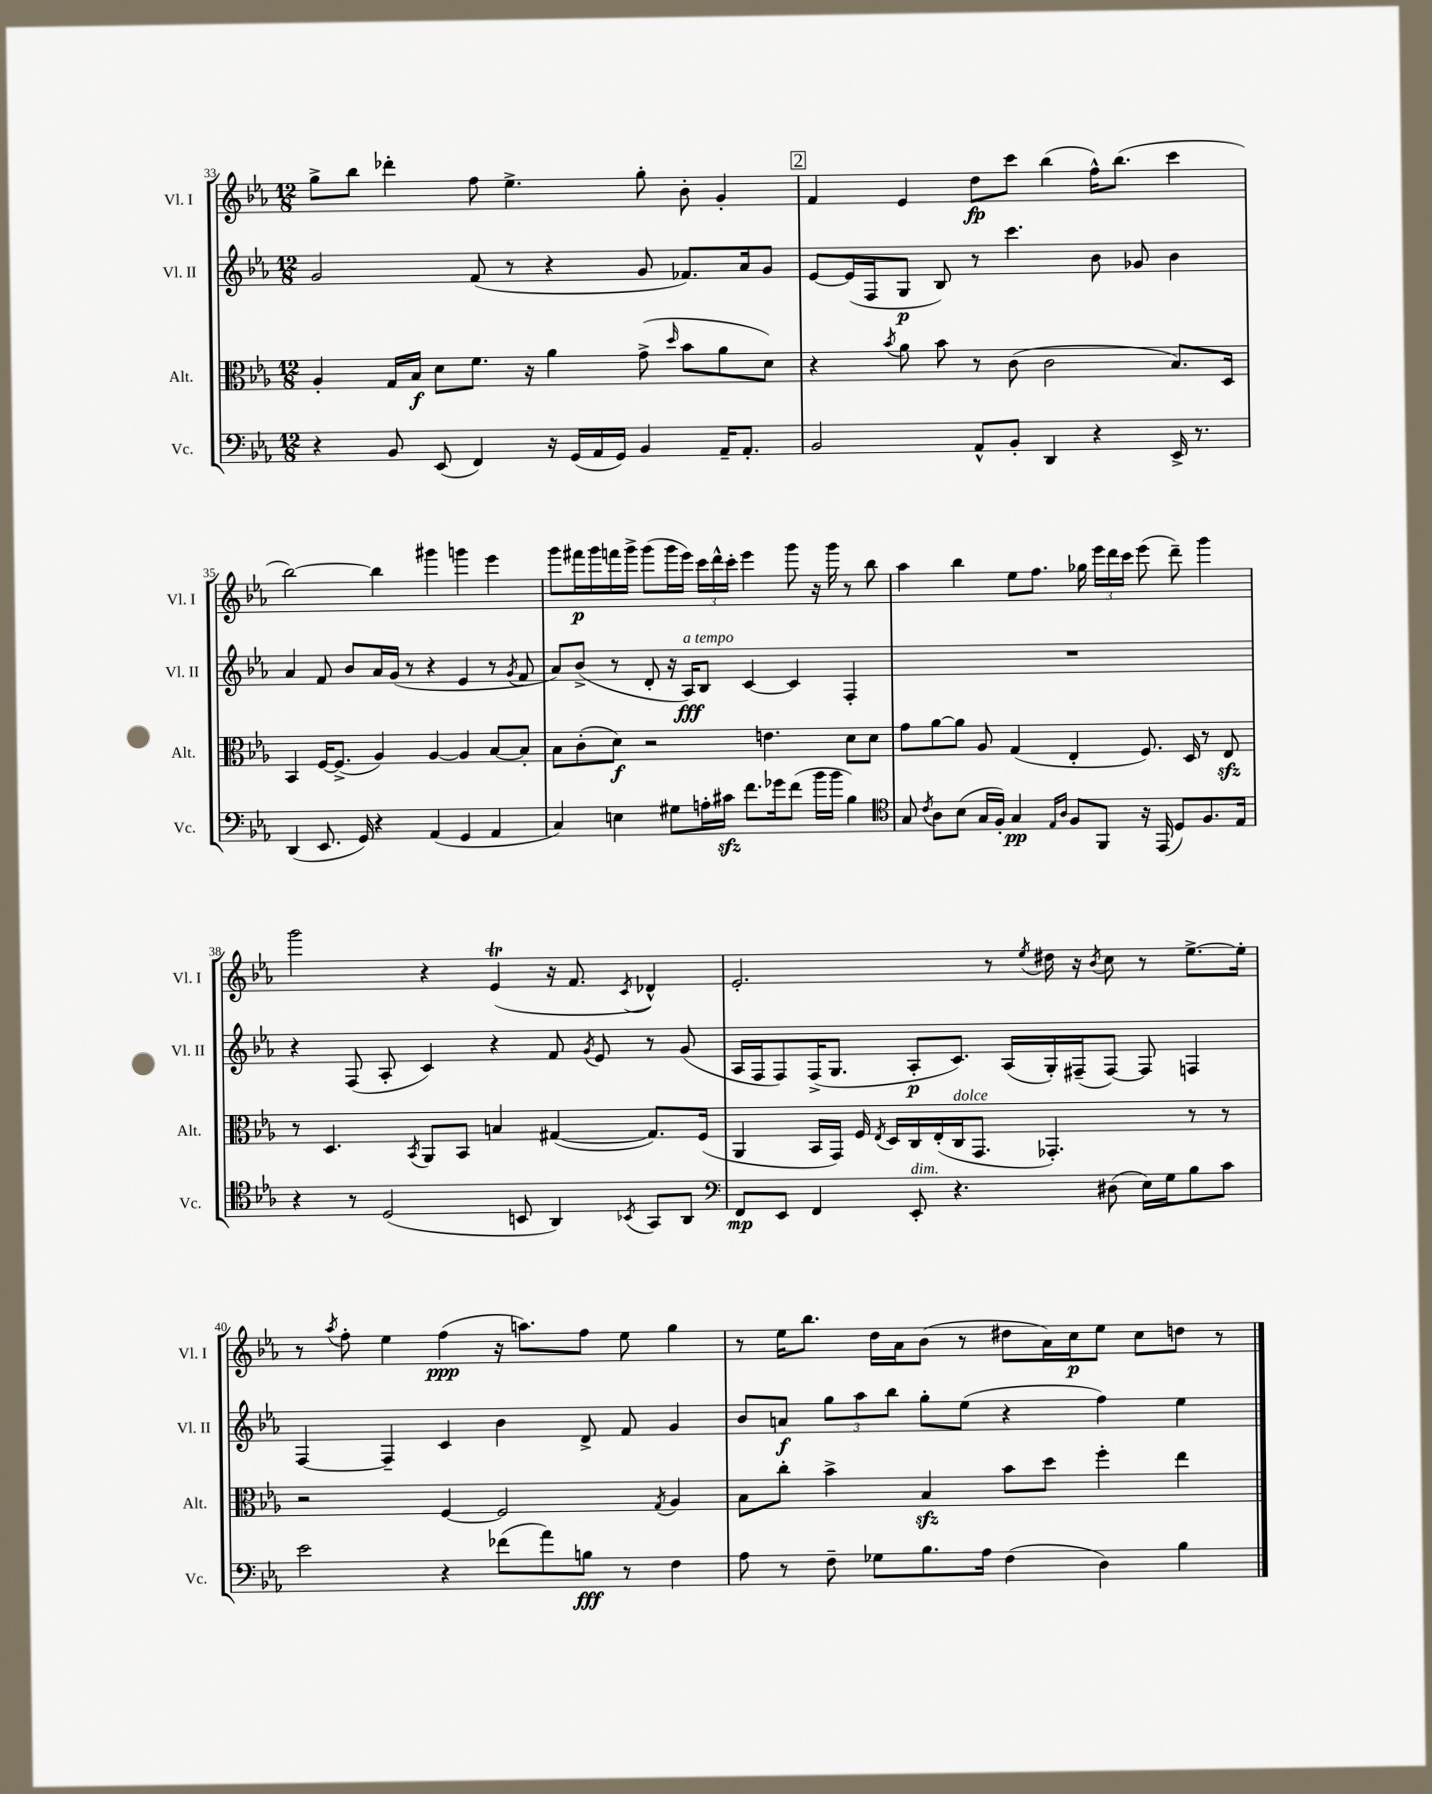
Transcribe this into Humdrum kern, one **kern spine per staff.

**kern	**kern	**kern	**kern
*staff4	*staff3	*staff2	*staff1
*clefF4	*clefC3	*clefG2	*clefG2
*k[b-e-a-]	*k[b-e-a-]	*k[b-e-a-]	*k[b-e-a-]
*M12/8	*M12/8	*M12/8	*M12/8
4r	4A-'/	2g/	8gg^\L
.	.	.	8bb-\J
8BB-/	16G/LL	.	4ddd-'\
.	16B-/JJ	.	.
(8EE-/	8d\L	.	.
4FF/)	8.f\J	(8f/	8ff\
.	.	8r	4.ee-^\
.	16r	.	.
16r	4a-\	4r	.
(16GG/LL	.	.	.
16AA-/	.	.	.
16GG/JJ)	.	.	.
4BB-/	(8g^\	8g/	8gg'\
.	16qqdd/	.	.
.	8b-\L	8.f-/L)	8b-'\
16AA-~/LK	8a-\	.	4g'/
8.AA-'/J	.	16a-/k	.
.	8d\J)	8g/J	.
=	=	=	=
2BB-/	4r	[8e-/L	4f/
.	.	(16e-/]L	.
.	.	16F/J	.
.	8qb-/	.	.
.	8a-\	8G/J	4e-/
.	8b-\	8B-/)	.
8AA-^^/L	8r	8r	8dd\L
8BB-'/J	(8c\	4.ccc\	8ccc\J
4DD/	2c\	.	(4bb-\
4r	.	8b-\	16ff^^\LK)
.	.	.	(8.bb-\J
.	.	8g-/	.
16EE-^/	8.B-/L)	4b-\	4ccc\
8.r	.	.	.
.	16D/Jk	.	.
=	=	=	=
(4DD/	4BB-/	4a-/	[2bb-\)
8.EE-/	[16F/LK	8f/	.
.	(8.F^/]J	.	.
.	.	8b-/L	.
16GG/)	.	.	.
4r	4A-/)	16a-/L	4bb-\]
.	.	(16g/JJ	.
.	.	8r	.
(4AA-/	[4A-/	4r	4ggg#\
4GG/	4A-/]	4e-/	4ggg\
4AA-/	[8B-/L	8r	4eee-\
.	.	8qg/	.
.	8B-'/]J	8f/	.
=	=	=	=
4C/)	8B-\L	8a-/L)	8ggg\L
.	(8c'\	(8b-^/J	16fff#\L
.	.	.	16ggg\
4E\	8d\J)	8r	16fff\
.	.	.	16ggg^\JJ
.	2r	8d'/	(8ggg\L
8G#\L	.	16r	16ggg\L
.	.	16A-/LK)	16eee-\JJ)
16A'\L	.	8B-/J	24ccc\LL
.	.	.	24ddd^^\
16c#\JJ	.	.	.
.	.	.	24ccc'\JJ
8.f\L	.	[4c/	4eee-\
.	4.e\	.	.
16g-\k	.	.	.
(8f\J	.	4c/]	8ggg\
16b-\LL	.	.	16r
16b-\JJ	.	.	16ggg\
4B-\)	8d\L	4F'/	8r
.	8d\J	.	8bb-\
=	=	=	=
*clefC4	*	*	*
8G/	8g\L	1.r	4aa-\
8qc/	.	.	.
8A-\L	[8a-\	.	.
(8B-\J	8a-\]J	.	4bb-\
16G/LL	8A-/	.	.
16F'/JJ)	.	.	.
4G/	(4G/	.	8ee-\L
.	.	.	8.ff\J
16qqE-/LL	.	.	.
16qqA-/JJ	.	.	.
8F/L	4E-'/	.	.
.	.	.	16gg-\
8FF/J	.	.	24eee-\LL
.	.	.	24ddd\
.	.	.	24ccc\JJ
16r	8.F/)	.	(8eee-\
(16EE-/	.	.	.
8D/L)	.	.	8ddd~\)
.	16D/	.	.
8.F/	8r	.	4ggg\
.	8E-/	.	.
16E-/Jk	.	.	.
=	=	=	=
4r	8r	4r	2ggg\
.	4.D/	.	.
8r	.	(8F/	.
(2D/	.	8A-'/	.
.	8qBB-/	.	.
.	8AA-/L	4c/)	4r
.	8BB-/J	.	.
.	4B/	4r	(4e-/
8BB/	.	.	.
4AA-/)	([4G#/	8f/	16r
.	.	.	8.f/
.	.	8qg/	.
.	.	8e-/	.
8qBB-/	.	.	8qc/
8GG/L	8.G#/]L)	8r	4d-^^/)
8AA-/J	.	(8g/	.
.	(16F/Jk	.	.
=	=	=	=
*clefF4	*	*	*
8FF/L	4AA-/	16A-/LL	2.e-'/
.	.	16F/J	.
8EE-/J	.	8F/)	.
4FF/	16BB-/LL	(16F^/K	.
.	16GG/JJ)	8.G/J	.
.	16F/	.	.
.	8qE-/	.	.
.	16D/LL	.	.
8EE-'/	16C/	8A-'/L	.
.	(16E-'/	.	.
4.r	16C/J	8.c/J)	.
.	8.GG/J	.	.
.	.	.	8r
.	.	(16A-/LL	.
.	.	.	8qee-/
.	4.GG-'/)	16G'/)	16dd#\
.	.	(16F#~/J	16r
.	.	.	8qb-/
(8D#\	.	[8F#/J)	8cc\
16E-\LL)	.	8F#/]	8r
16G\J	.	.	.
8B-\	8r	4F/	[8.ee-^\L
8c\J	8r	.	.
.	.	.	16ee-'\]Jk
=	=	=	=
2e-\	2r	[4F/	8r
.	.	.	8qaa-/
.	.	.	8ff'\
.	.	4F~/]	4ee-\
4r	[4F/	4c/	(4ff\
(8f-\L	2F/]	4b-\	16r
.	.	.	8.aa\L)
8a-\)	.	.	.
8B\J	.	8d^/	8ff\J
8r	.	8f/	8ee-\
.	8qG/	.	.
4F\	4A-/	4g/	4gg\
=	=	=	=
8A-\	8B-\L	8b-/L	8r
8r	8cc'\J	8a/J	16ee-\LK
.	.	.	8.bb-\J
8F~\	4b-^\	12gg\L	.
.	.	12aa-\	.
8G-\L	.	.	16dd\LL
.	.	12bb-\J	.
.	.	.	16a-\J
8.B-\	4B-/	8gg'\L	(8b-\J
.	.	(8ee-\J	8r
16A-\Jk	.	.	.
(4F\	8b-\L	4r	8dd#\L
.	8dd\J	.	16a-\L)
.	.	.	16cc\J
4D\)	4ff'\	4ff\)	8ee-\J
.	.	.	8cc\L
4B-\	4ee-\	4ee-\	8dd\J
.	.	.	8r
==	==	==	==
*-	*-	*-	*-
